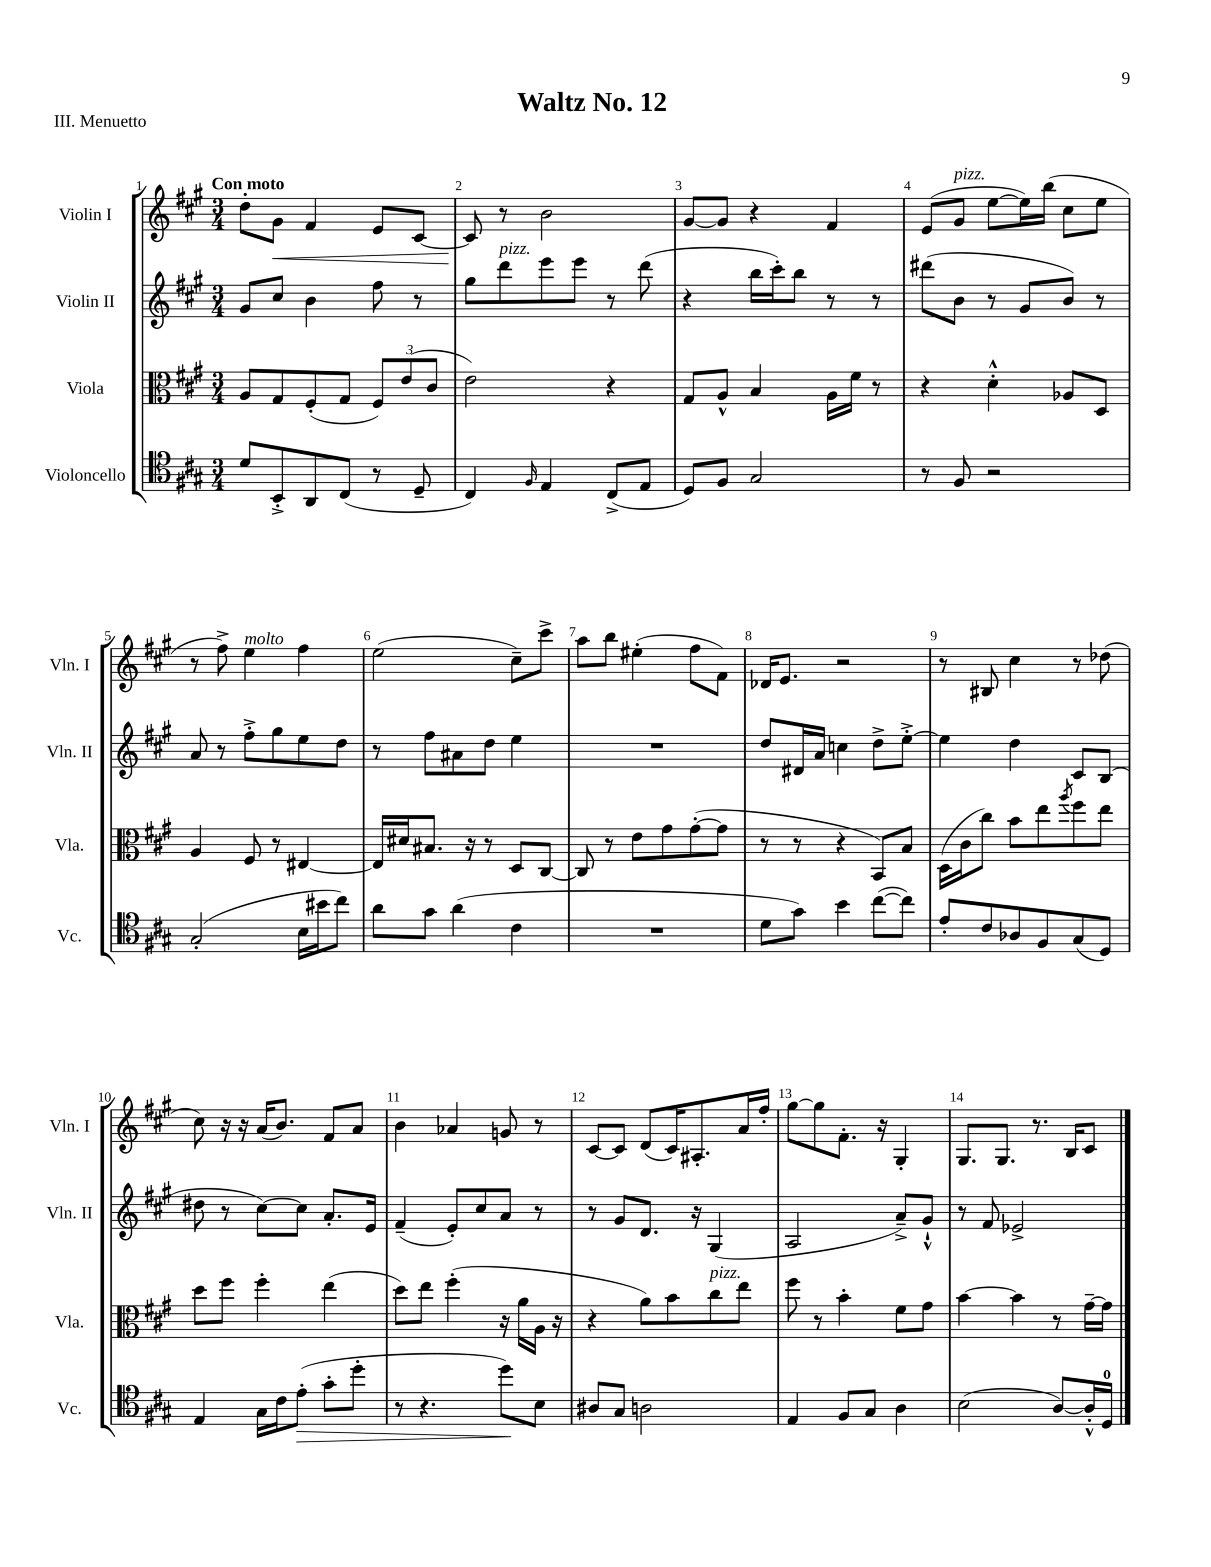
\header { title = "Waltz No. 12" piece = "III. Menuetto" }
<<
\new StaffGroup <<
\new Staff = "s0" \with { instrumentName = "Violin I" shortInstrumentName = "Vln. I" } {
    \clef treble \key a \major \numericTimeSignature \time 3/4 \tempo "Con moto"
    d''8-. gis'8\< fis'4 e'8 cis'8~ |
    cis'8\! r8 b'2 |
    gis'8~ gis'8 r4 fis'4 |
    e'8( gis'8^\markup { \italic "pizz." } e''8~ e''16) b''16( cis''8 e''8 |
    r8 fis''8->) e''4^\markup { \italic "molto" } fis''4 |
    e''2( cis''8--) cis'''8-> |
    a''8 b''8 eis''4-.( fis''8 fis'8) |
    des'16 e'8. r2 |
    r8 bis8 cis''4 r8 des''8( |
    cis''8) r16 r16 a'16( b'8.) fis'8 a'8 |
    b'4 aes'4 g'8 r8 |
    cis'8~ cis'8 d'8( cis'16) ais8.-. a'16 fis''16-. |
    gis''8~ gis''8 fis'8.-. r16 gis4-. |
    gis8. gis8. r8. b16 cis'8 \bar "|." |
}
\new Staff = "s1" \with { instrumentName = "Violin II" shortInstrumentName = "Vln. II" } {
    \clef treble \key a \major \numericTimeSignature \time 3/4
    gis'8 cis''8 b'4 fis''8 r8 |
    gis''8 d'''8^\markup { \italic "pizz." } e'''8 e'''8 r8 d'''8( |
    r4 b''16 cis'''16-.) b''8 r8 r8 |
    dis'''8( b'8 r8 gis'8 b'8) r8 |
    a'8 r8 fis''8-.-> gis''8 e''8 d''8 |
    r8 fis''8 ais'8 d''8 e''4 |
    R2. |
    d''8 dis'16 a'16 c''4 d''8-> e''8~-.-> |
    e''4 d''4 cis'8 b8( |
    dis''8 r8 cis''8~) cis''8 a'8.-. e'16 |
    fis'4--( e'8-.) cis''8 a'8 r8 |
    r8 gis'8 d'8. r16 gis4( |
    a2 a'8--->) gis'8-!-^ |
    r8 fis'8 ees'2-> \bar "|." |
}
\new Staff = "s2" \with { instrumentName = "Viola" shortInstrumentName = "Vla." } {
    \clef alto \key a \major \numericTimeSignature \time 3/4
    a8 gis8 fis8-.( gis8 \tuplet 3/2 { fis8) e'8( cis'8 } |
    e'2) r4 |
    gis8 a8-^ b4 a16 fis'16 r8 |
    r4 d'4-.-^ aes8 d8 |
    a4 fis8 r8 eis4~ |
    eis16 dis'16 bis8. r16 r8 d8 cis8~ |
    cis8 r8 e'8 gis'8 gis'8~-.( gis'8 |
    r8 r8 r4 b,8) b8 |
    d16( cis'16 cis''8) b'8 e''8 \acciaccatura { a''8 } fis''8 e''8 |
    d''8 fis''8 fis''4-. e''4( |
    d''8) e''8 fis''4-.( r16 a'16 a16 r16 |
    r4 a'8) b'8 cis''8^\markup { \italic "pizz." } e''8 |
    fis''8 r8 b'4-. fis'8 gis'8 |
    b'4~ b'4 r8 gis'16~-- gis'16 \bar "|." |
}
\new Staff = "s3" \with { instrumentName = "Violoncello" shortInstrumentName = "Vc." } {
    \clef tenor \key a \major \numericTimeSignature \time 3/4
    d'8 b,8-.-> a,8 cis8( r8 d8-- |
    cis4) \grace { fis16 } e4 cis8->( e8 |
    d8) fis8 gis2 |
    r8 fis8 r2 |
    gis2-.( b16 bis'16 cis''8) |
    a'8 gis'8 a'4( cis'4 |
    R2. |
    d'8 gis'8) b'4 cis''8~( cis''8) |
    e'8-. cis'8 aes8 fis8 gis8( d8) |
    e4 gis16 cis'16 e'8-.\>( gis'8-. d''8-. |
    r8 r4. d''8\!) b8 |
    ais8 gis8 a2 |
    e4 fis8 gis8 a4 |
    b2( a8~) a16-.-^ d16-0 \bar "|." |
}
>>
>>
\layout { \context { \Score \override BarNumber.break-visibility = ##(#f #t #t) barNumberVisibility = #all-bar-numbers-visible } }
